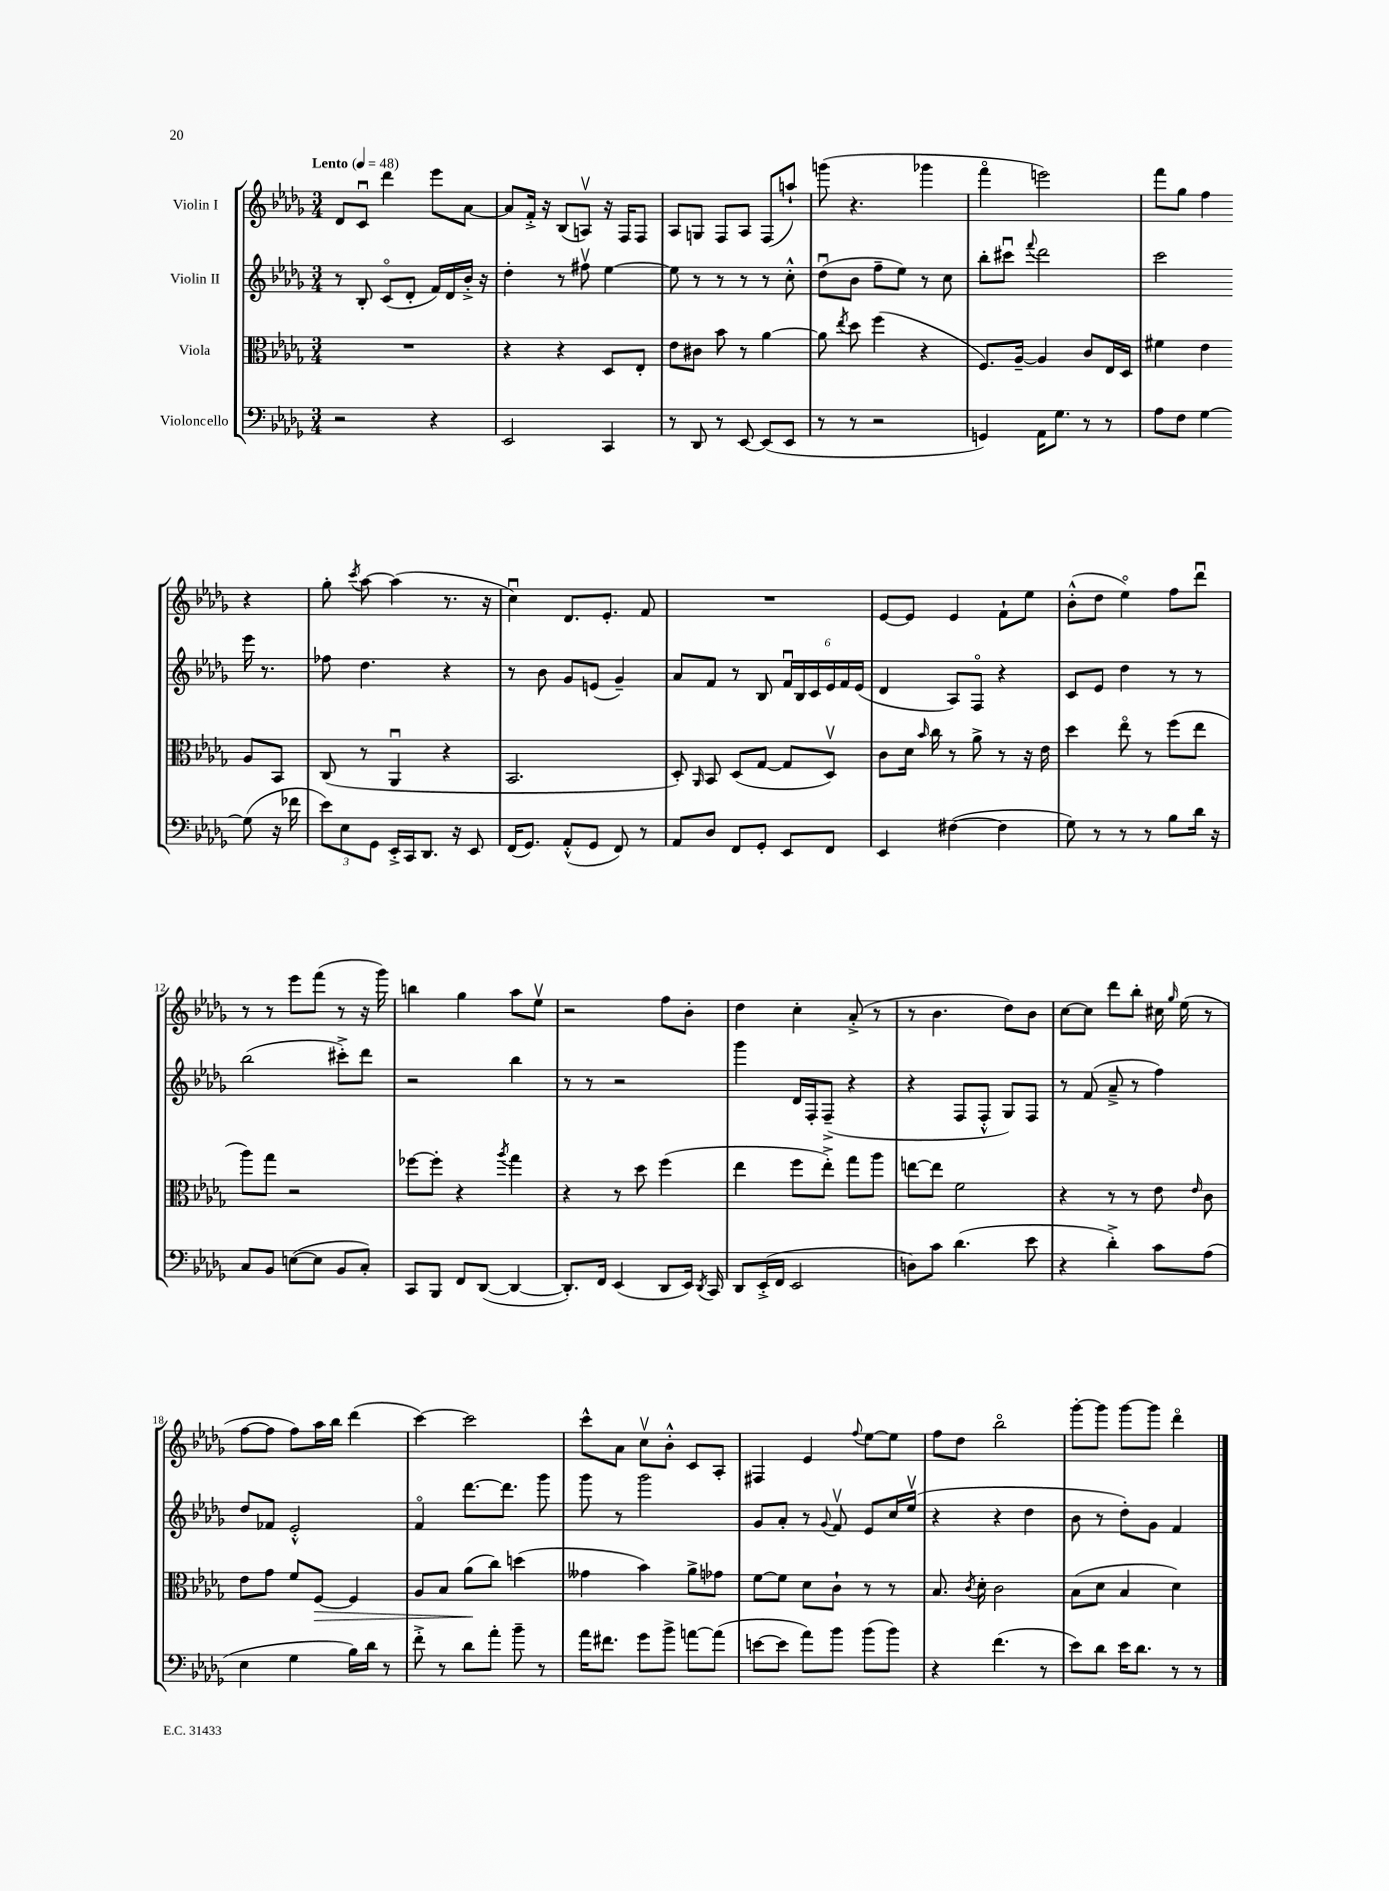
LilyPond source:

<<
\new StaffGroup <<
\new Staff = "s0" \with { instrumentName = "Violin I" } {
    \clef treble \key des \major \numericTimeSignature \time 3/4 \tempo "Lento" 4 = 48
    \autoBeamOff des'8[ c'8]\downbow des'''4 ees'''8[ aes'8]~ |
    aes'8[ f'16]-.-> r16 bes8[( a8]\upbow) r16 f16[ f8] |
    aes8[ g8] f8[ aes8] f8[( a''8]-!) |
    g'''8( r4. ges'''4 |
    f'''4\flageolet e'''2) |
    f'''8[ ges''8] f''4 r4 |
    ges''8-. \acciaccatura { c'''8 } aes''8~ aes''4( r8. r16 |
    c''4\downbow) des'8.[ ees'8.]-. f'8 |
    R2. |
    ees'8[~ ees'8] ees'4 f'8[-! ees''8] |
    bes'8[-.-^( des''8] ees''4\flageolet) f''8[ des'''8]\downbow |
    r8 r8 ees'''8[ f'''8]( r8 r16 ges'''16) |
    b''4 ges''4 aes''8[ ees''8]\upbow |
    r2 f''8[ bes'8]-. |
    des''4 c''4-. aes'8-.->( r8 |
    r8 bes'4. des''8[) bes'8] |
    c''8[~ c''8] des'''8[ bes''8]-. cis''16 \grace { ges''16 } ees''16( r8 |
    f''8[~ f''8] f''8[) aes''16 bes''16] des'''4( |
    c'''4~) c'''2 |
    c'''8[-^ aes'8] c''8[\upbow bes'8]-.-^ c'8[ aes8]-. |
    fis4 ees'4 \appoggiatura { f''8 } ees''8[~ ees''8] |
    f''8[ des''8] bes''2\flageolet |
    ges'''8[~-. ges'''8] ges'''8[~ ges'''8] des'''4\flageolet \bar "|." |
}
\new Staff = "s1" \with { instrumentName = "Violin II" } {
    \clef treble \key des \major \numericTimeSignature \time 3/4
    \autoBeamOff r8 bes8-. c'8[\flageolet( des'8]-. f'16[) des'16 bes'16]-.-> r16 |
    des''4-. r8 fis''8\upbow ees''4~ |
    ees''8 r8 r8 r8 r8 c''8-.-^ |
    des''8[\downbow( bes'8] f''8[-- ees''8]) r8 c''8 |
    bes''8[-. cis'''8]\downbow \appoggiatura { f'''8 } des'''2 |
    c'''2 ees'''16 r8. |
    fes''8 des''4. r4 |
    r8 bes'8 ges'8[ e'8]( ges'4--) |
    aes'8[ f'8] r8 bes8 \tuplet 6/4 { f'16[\downbow bes16 c'16 ees'16 f'16 ees'16]( } |
    des'4 aes8[) f8]\flageolet r4 |
    c'8[ ees'8] des''4 r8 r8 |
    bes''2( cis'''8[-.->) des'''8] |
    r2 bes''4 |
    r8 r8 r2 |
    ges'''4 des'16[ f16-. f8]--->( r4 |
    r4 f8[ f8]-.-^ ges8[) f8] |
    r8 f'8( aes'8---> r8 f''4) |
    des''8[ fes'8] ees'2-.-^ |
    f'4\flageolet des'''8.[~ des'''8.] ges'''8 |
    ges'''8 r8 ges'''2 |
    ges'8[ aes'8]-. r8 \appoggiatura { ges'8 } f'8\upbow ees'8[ c''16 ees''16]\upbow( |
    r4 r4 des''4 |
    bes'8 r8 des''8[-.) ges'8] f'4 \bar "|." |
}
\new Staff = "s2" \with { instrumentName = "Viola" } {
    \clef alto \key des \major \numericTimeSignature \time 3/4
    \autoBeamOff R2. |
    r4 r4 des8[ ees8]-. |
    ees'8[ cis'8] bes'8 r8 aes'4~ |
    aes'8 \acciaccatura { ees''8 } des''8 f''4( r4 |
    f8.[) aes16]~-- aes4 c'8[ ees16 des16] |
    fis'4 ees'4 aes8[ bes,8] |
    c8( r8 aes,4\downbow r4 |
    bes,2. |
    des8-.) \grace { aes,16 } bes,8 des8[( ges8]~ ges8[ des8]\upbow) |
    c'8[ des'16] \grace { bes'16 } c''16 r8 aes'8-> r8 r16 ees'16 |
    des''4 ees''8\flageolet r8 f''8[( ees''8] |
    aes''8[) ges''8] r2 |
    fes''8[~ fes''8]-. r4 \acciaccatura { aes''8 } ges''4 |
    r4 r8 des''8 f''4( |
    ees''4 f''8[ ees''8]-.->) ges''8[ aes''8] |
    e''8[~ e''8] f'2 |
    r4 r8 r8 ees'8 \grace { ees'16 } c'8 |
    ees'8[ ges'8] f'8[ f8]~\> f4 |
    aes8[ bes8] aes'8[\!( c''8]) d''4( |
    geses'4 bes'4) aes'8[-> ges'8] |
    f'8[~ f'8] des'8[ c'8]-! r8 r8 |
    bes8. \acciaccatura { c'8 } des'16-. c'2 |
    bes8[( des'8] bes4 des'4) \bar "|." |
}
\new Staff = "s3" \with { instrumentName = "Violoncello" } {
    \clef bass \key des \major \numericTimeSignature \time 3/4
    \autoBeamOff r2 r4 |
    ees,2 c,4 |
    r8 des,8 r8 ees,8~ ees,8[( ees,8] |
    r8 r8 r2 |
    g,4) aes,16[ ges8.] r8 r8 |
    aes8[ f8] ges4~ ges8( r16 fes'16 |
    \tuplet 3/2 { ees'8[) ees8 ges,8] } ees,16[-.-> c,16 des,8.] r16 ees,8 |
    f,16[( ges,8.]) aes,8[-.-^( ges,8] f,8) r8 |
    aes,8[ des8] f,8[ ges,8]-. ees,8[ f,8] |
    ees,4 fis4~( fis4 |
    ges8) r8 r8 r8 bes8[ des'16] r16 |
    c8[ bes,8] e8[~( e8] bes,8[ c8]-.) |
    c,8[ bes,,8] f,8[ des,8]~( des,4~ |
    des,8.[-.) f,16] ees,4( des,8[ ees,16]) \acciaccatura { des,8 } c,16 |
    des,8[ ees,16-.->( f,16] ees,2 |
    d8[) c'8] des'4.( ees'8 |
    r4 des'4-.->) c'8[ aes8]( |
    ees4 ges4 bes16[) des'16] r8 |
    f'8-.-> r8 des'8[ aes'8]-. bes'8-- r8 |
    aes'16[ fis'8.] ges'8[ bes'8]-> a'8[~ a'8]( |
    e'8[~ e'8] aes'8[) bes'8] bes'8[( bes'8]) |
    r4 f'4.( r8 |
    ees'8[) des'8] ees'16[ des'8.] r8 r8 \bar "|." |
}
>>
>>
